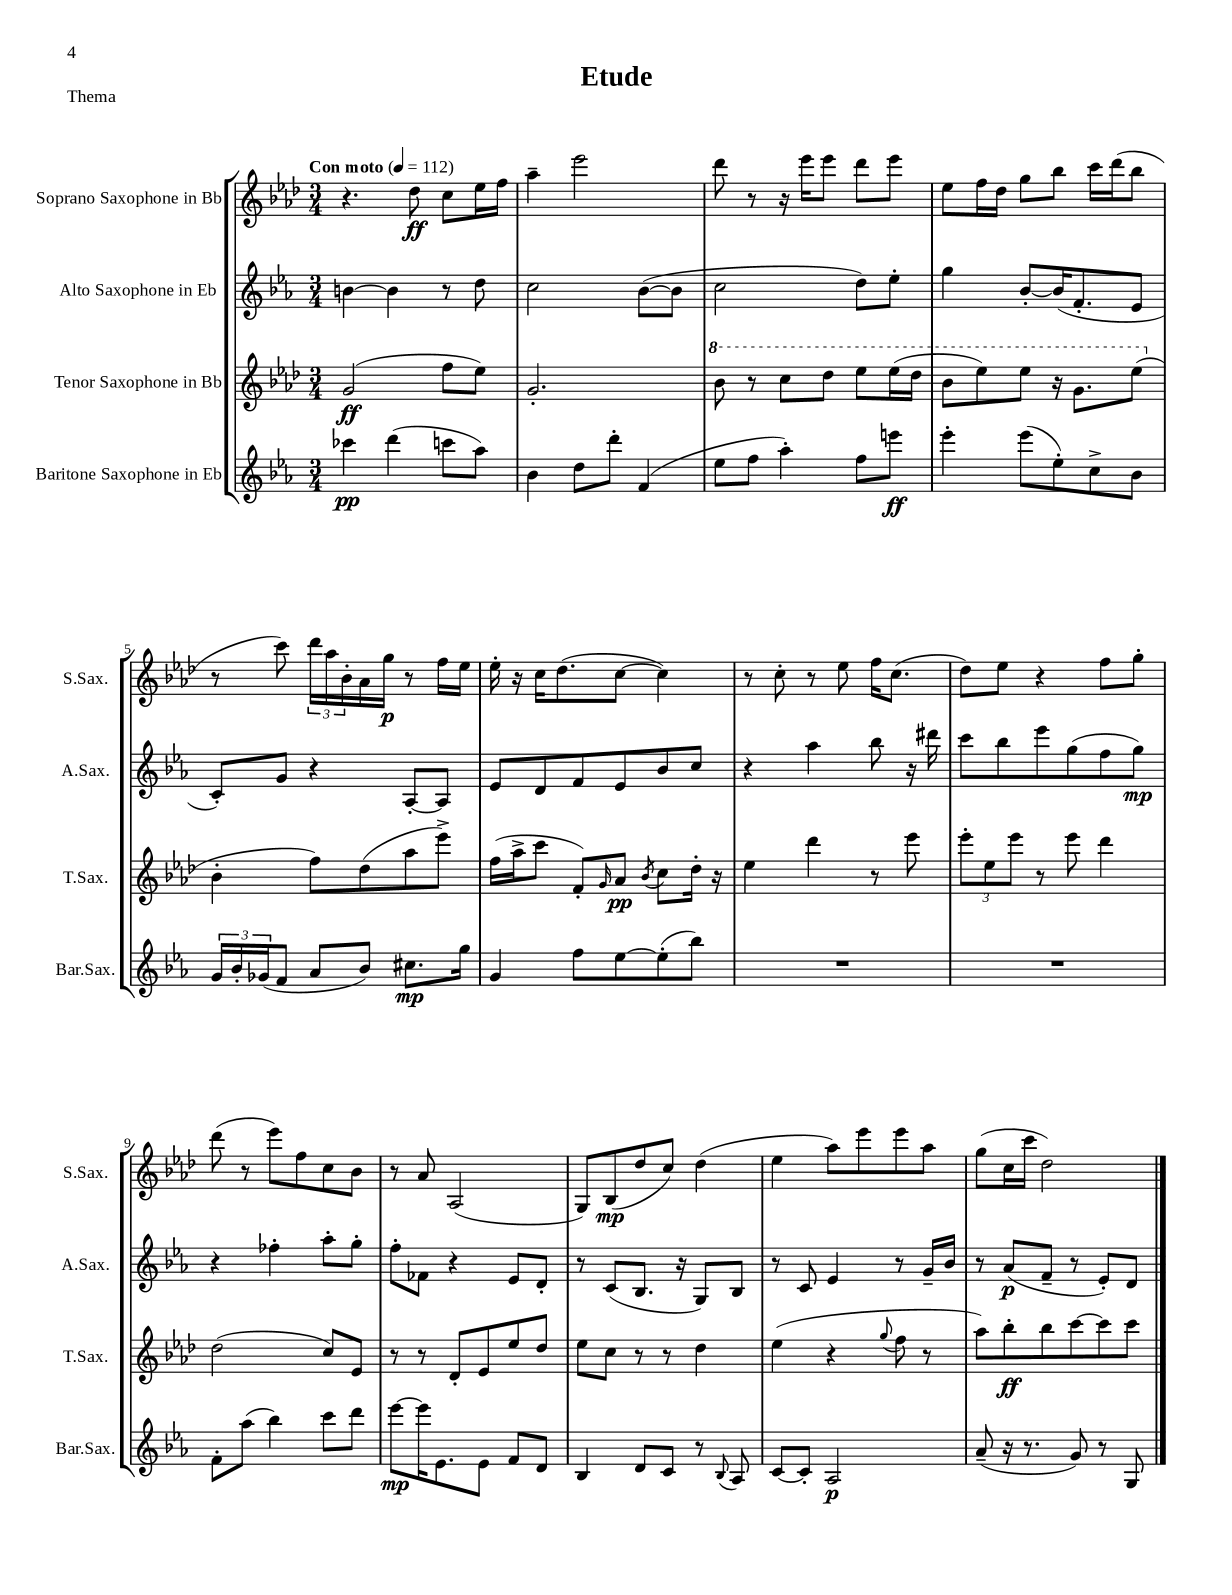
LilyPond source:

\header { title = "Etude" piece = "Thema" }
<<
\new StaffGroup <<
\new Staff = "s0" \with { instrumentName = "Soprano Saxophone in Bb" shortInstrumentName = "S.Sax." } {
    \clef treble \key aes \major \numericTimeSignature \time 3/4 \tempo "Con moto" 4 = 112
    r4. des''8\ff c''8 ees''16 f''16 |
    aes''4-- ees'''2 |
    des'''8 r8 r16 ees'''16 ees'''8 des'''8 ees'''8 |
    ees''8 f''16 des''16 g''8 bes''8 c'''16 des'''16( bes''8 |
    r8 c'''8) \tuplet 3/2 { des'''16 aes''16 bes'16-. } aes'16 g''16\p r8 f''16 ees''16 |
    ees''16-. r16 c''16 des''8.( c''8~ c''4) |
    r8 c''8-. r8 ees''8 f''16 c''8.( |
    des''8) ees''8 r4 f''8 g''8-. |
    des'''8( r8 ees'''8) f''8 c''8 bes'8 |
    r8 aes'8 aes2( |
    g8) bes8\mp( des''8 c''8) des''4( |
    ees''4 aes''8) ees'''8 ees'''8 aes''8 |
    g''8( c''16 c'''16 des''2) \bar "|." |
}
\new Staff = "s1" \with { instrumentName = "Alto Saxophone in Eb" shortInstrumentName = "A.Sax." } {
    \clef treble \key ees \major \numericTimeSignature \time 3/4
    b'4~ b'4 r8 d''8 |
    c''2 bes'8~( bes'8 |
    c''2 d''8) ees''8-. |
    g''4 bes'8~-. bes'16( f'8.-. ees'8 |
    c'8-.) g'8 r4 aes8~-. aes8 |
    ees'8 d'8 f'8 ees'8 bes'8 c''8 |
    r4 aes''4 bes''8 r16 dis'''16 |
    c'''8 bes''8 ees'''8 g''8( f''8 g''8\mp) |
    r4 fes''4-. aes''8-. g''8-. |
    f''8-. fes'8 r4 ees'8 d'8-. |
    r8 c'8( bes8. r16 g8) bes8 |
    r8 c'8 ees'4 r8 g'16-- bes'16 |
    r8 aes'8\p( f'8-- r8 ees'8-.) d'8 \bar "|." |
}
\new Staff = "s2" \with { instrumentName = "Tenor Saxophone in Bb" shortInstrumentName = "T.Sax." } {
    \clef treble \key aes \major \numericTimeSignature \time 3/4
    g'2\ff( f''8 ees''8) |
    g'2.-. |
    \ottava #1 bes''8 r8 c'''8 des'''8 ees'''8 ees'''16( des'''16 |
    bes''8 ees'''8) ees'''8 r16 g''8. ees'''8( \ottava #0 |
    bes'4-. f''8) des''8( aes''8 ees'''8->) |
    f''16( aes''16-> c'''8 f'8-.) \grace { g'16 } aes'8\pp \acciaccatura { bes'8 } c''8 des''16-. r16 |
    ees''4 des'''4 r8 ees'''8 |
    \tuplet 3/2 { ees'''8-. ees''8 ees'''8 } r8 ees'''8 des'''4 |
    des''2( c''8) ees'8 |
    r8 r8 des'8-. ees'8 ees''8 des''8 |
    ees''8 c''8 r8 r8 des''4 |
    ees''4( r4 \appoggiatura { g''8 } f''8 r8 |
    aes''8) bes''8-.\ff bes''8 c'''8~ c'''8 c'''8 \bar "|." |
}
\new Staff = "s3" \with { instrumentName = "Baritone Saxophone in Eb" shortInstrumentName = "Bar.Sax." } {
    \clef treble \key ees \major \numericTimeSignature \time 3/4
    ces'''4\pp d'''4( c'''8 aes''8) |
    bes'4 d''8 d'''8-. f'4( |
    ees''8 f''8 aes''4-.) f''8 e'''8\ff |
    ees'''4-. ees'''8( ees''8-.) c''8-> bes'8 |
    \tuplet 3/2 { g'16 bes'16-. ges'16( } f'8 aes'8 bes'8) cis''8.\mp g''16 |
    g'4 f''8 ees''8~ ees''8-.( bes''8) |
    R2. |
    R2. |
    f'8-. aes''8( bes''4) c'''8 d'''8 |
    ees'''8~\mp ees'''16 ees'8. ees'8 f'8 d'8 |
    bes4 d'8 c'8 r8 \appoggiatura { bes8 } aes8 |
    c'8~ c'8-. aes2\p |
    aes'8--( r16 r8. g'8) r8 g8 \bar "|." |
}
>>
>>
